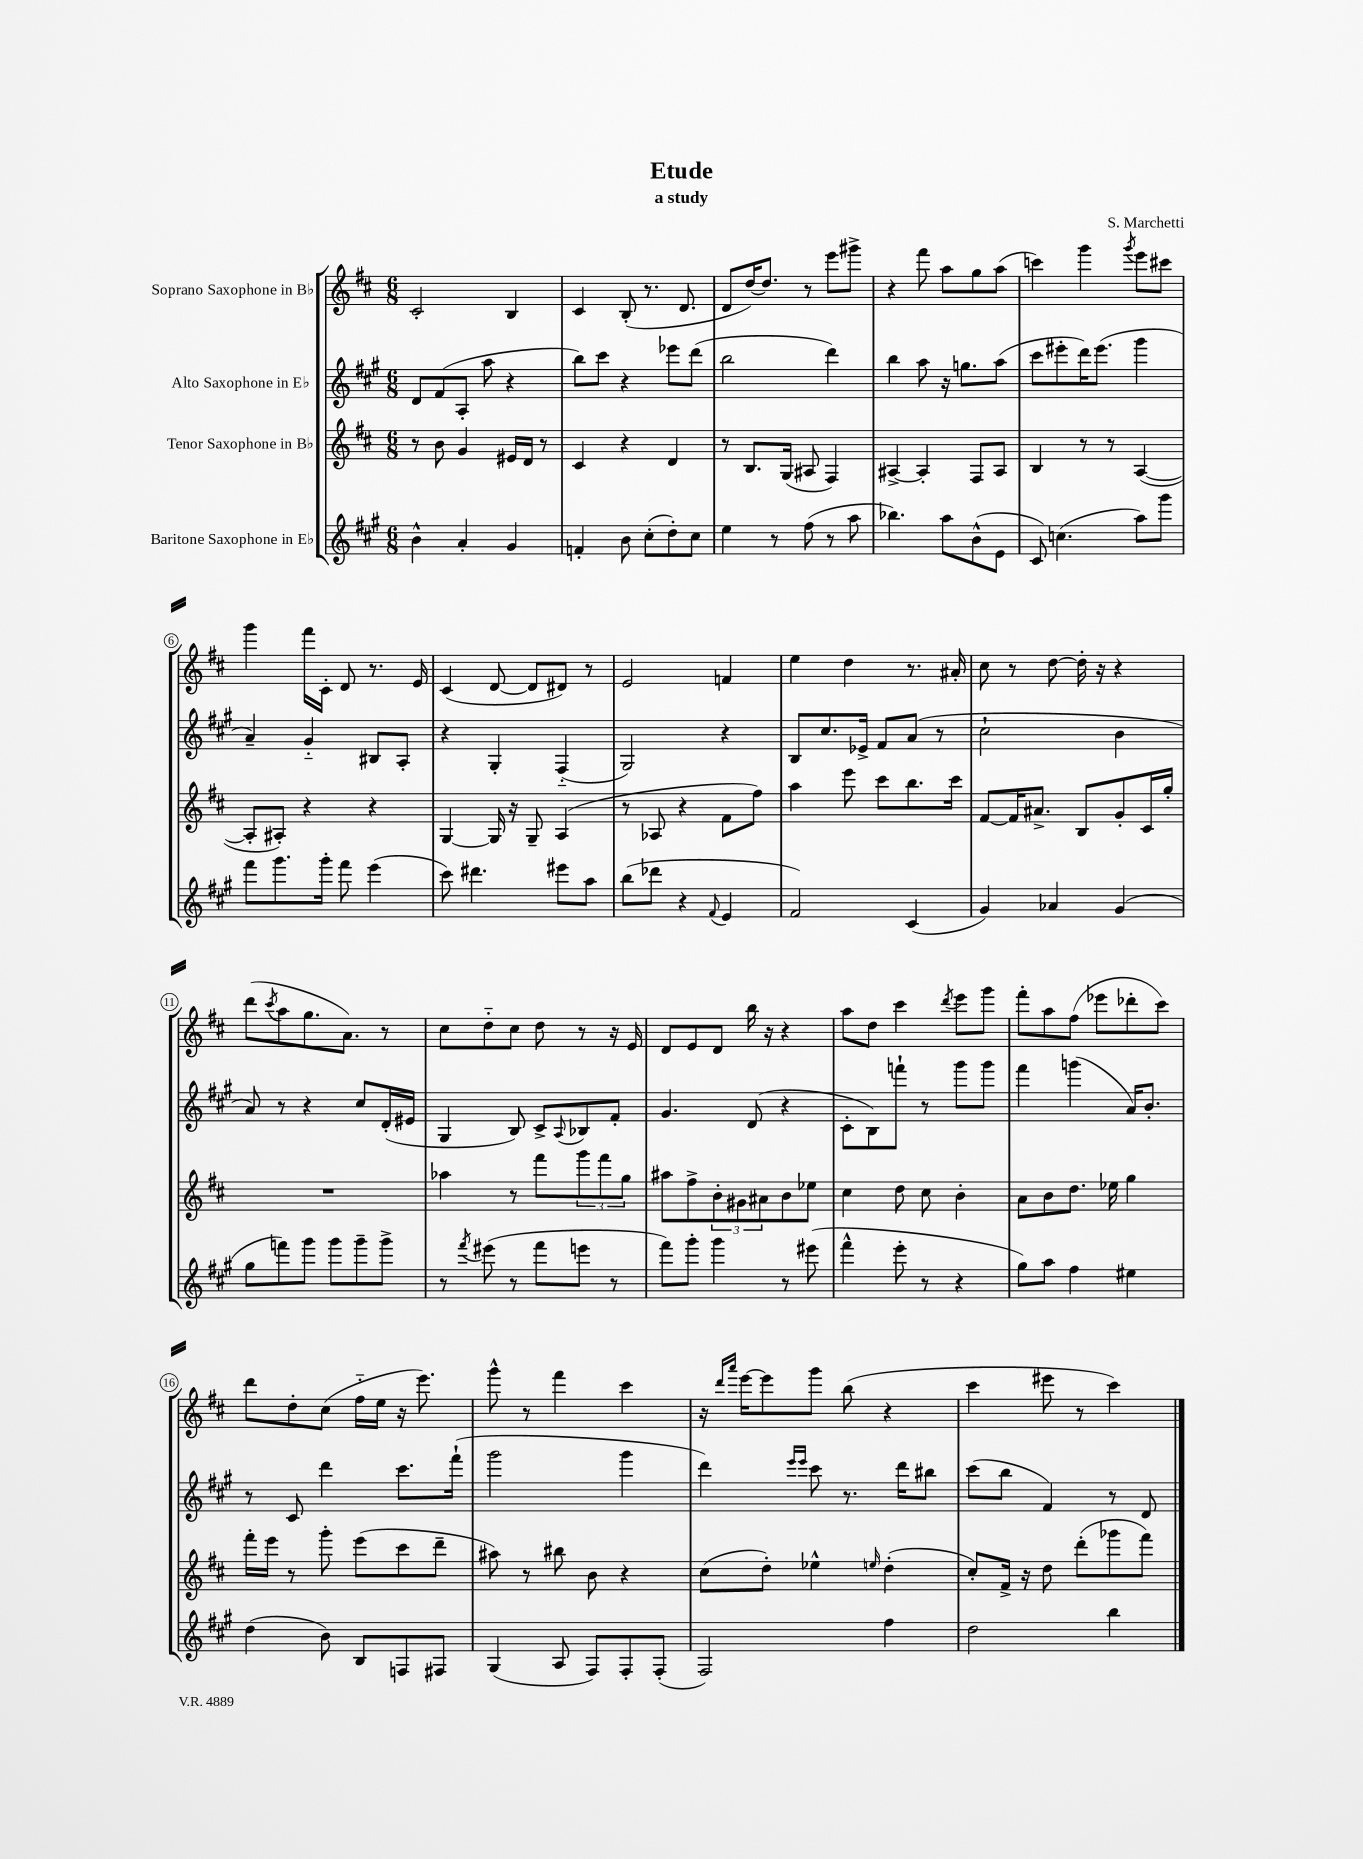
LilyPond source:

\header { title = "Etude" composer = "S. Marchetti" subtitle = "a study" }
<<
\new StaffGroup <<
\new Staff = "s0" \with { instrumentName = "Soprano Saxophone in Bb" } {
    \clef treble \key d \major \numericTimeSignature \time 6/8
    cis'2-. b4 |
    cis'4 b8-.( r8. d'8. |
    d'8 d''16~) d''8. r8 e'''8 gis'''8-> |
    r4 fis'''8 a''8 g''8 a''8( |
    c'''4) g'''4 \acciaccatura { g'''8 } e'''8 cis'''8 |
    g'''4 fis'''16 cis'16-. d'8 r8. e'16 |
    cis'4( d'8~ d'8 dis'8) r8 |
    e'2 f'4 |
    e''4 d''4 r8. ais'16-. |
    cis''8 r8 d''8~ d''16-. r16 r4 |
    d'''8( \acciaccatura { cis'''8 } a''8 g''8. a'8.) r8 |
    cis''8 d''8-_ cis''8 d''8 r8 r16 e'16 |
    d'8 e'8 d'8 b''16 r16 r4 |
    a''8 d''8 cis'''4 \acciaccatura { d'''8 } e'''8 g'''8 |
    fis'''8-. a''8 fis''8( ees'''8 des'''8-. cis'''8) |
    d'''8 d''8-. cis''8( fis''16-_ e''16 r16 e'''8.) |
    g'''8-^ r8 fis'''4 cis'''4 |
    r16 \grace { d'''16 a'''16 } e'''16~ e'''8 g'''8 b''8( r4 |
    cis'''4 eis'''8 r8 cis'''4) \bar "|." |
}
\new Staff = "s1" \with { instrumentName = "Alto Saxophone in Eb" } {
    \clef treble \key a \major \numericTimeSignature \time 6/8
    d'8 fis'8( a8-. a''8 r4 |
    b''8) cis'''8 r4 ees'''8 d'''8( |
    b''2 d'''4) |
    b''4 a''8 r16 g''8. a''8( |
    cis'''8 eis'''8-. d'''16) eis'''8.( gis'''4 |
    a'4--) gis'4-_ bis8 a8-. |
    r4 gis4-. fis4-_( |
    gis2) r4 |
    b8 cis''8. ees'16-> fis'8 a'8( r8 |
    cis''2-! b'4 |
    a'8) r8 r4 cis''8 d'16-.( eis'16 |
    gis4 b8) cis'8-> \appoggiatura { a8 } bes8 fis'8-. |
    gis'4. d'8( r4 |
    cis'8-. b8) f'''8-! r8 gis'''8 gis'''8 |
    fis'''4 g'''4( a'16) b'8.-. |
    r8 cis'8 d'''4 cis'''8. fis'''16-!( |
    gis'''2 gis'''4 |
    d'''4) \grace { e'''16 e'''16 } cis'''8 r8. d'''16 bis''8 |
    cis'''8( b''8 fis'4) r8 d'8 \bar "|." |
}
\new Staff = "s2" \with { instrumentName = "Tenor Saxophone in Bb" } {
    \clef treble \key d \major \numericTimeSignature \time 6/8
    r8 b'8 g'4 eis'16 d'16 r8 |
    cis'4 r4 d'4 |
    r8 b8. g16( ais8 fis4) |
    ais4~-> ais4-. fis8 ais8 |
    b4 r8 r8 a4~( |
    a8-. ais8-.) r4 r4 |
    g4~ g16 r16 g8-- a4( |
    r8 aes8 r4 fis'8 fis''8) |
    a''4 e'''8 cis'''8 b''8. cis'''16 |
    fis'8~ fis'16 ais'8.-> b8 g'8-. cis'16 g''16-. |
    R2. |
    aes''4 r8 fis'''8 \tuplet 3/2 { g'''8 fis'''8 g''8 } |
    ais''8 fis''8-> \tuplet 3/2 { b'8-. gis'8 ais'8 } b'8 ees''8 |
    cis''4 d''8 cis''8 b'4-. |
    a'8 b'8 d''8. ees''16 g''4 |
    fis'''16-. e'''16 r8 g'''8-. e'''8( cis'''8 d'''8-- |
    ais''8) r8 bis''8 b'8 r4 |
    cis''8( d''8-.) ees''4-^ \grace { e''16 } d''4-.( |
    cis''8-.) fis'16-> r16 d''8 d'''8-.( ges'''8 fis'''8) \bar "|." |
}
\new Staff = "s3" \with { instrumentName = "Baritone Saxophone in Eb" } {
    \clef treble \key a \major \numericTimeSignature \time 6/8
    b'4-^ a'4-. gis'4 |
    f'4-. b'8 cis''8-.( d''8-.) cis''8 |
    e''4 r8 fis''8( r8 a''8 |
    bes''4.) a''8 b'8-^( e'8 |
    cis'8) c''4.( a''8) gis'''8 |
    fis'''8 gis'''8. gis'''16-. fis'''8 e'''4( |
    cis'''8) dis'''4. eis'''8 a''8 |
    b''8( des'''8 r4 \appoggiatura { fis'8 } e'4 |
    fis'2) cis'4( |
    gis'4) aes'4 gis'4( |
    gis''8 f'''8) gis'''8 gis'''8 gis'''8-- gis'''8-> |
    r8 \acciaccatura { fis'''8 } eis'''8( r8 fis'''8 e'''8 r8 |
    fis'''8) gis'''8-. gis'''4 r8 eis'''8( |
    fis'''4-^ e'''8-. r8 r4 |
    gis''8) a''8 fis''4 eis''4 |
    d''4( b'8) b8 f8 fis8 |
    gis4( a8 fis8) fis8-. fis8-.( |
    fis2) fis''4 |
    d''2 b''4 \bar "|." |
}
>>
>>
\layout { \context { \Score \override BarNumber.stencil = #(make-stencil-circler 0.1 0.3 ly:text-interface::print) } }
